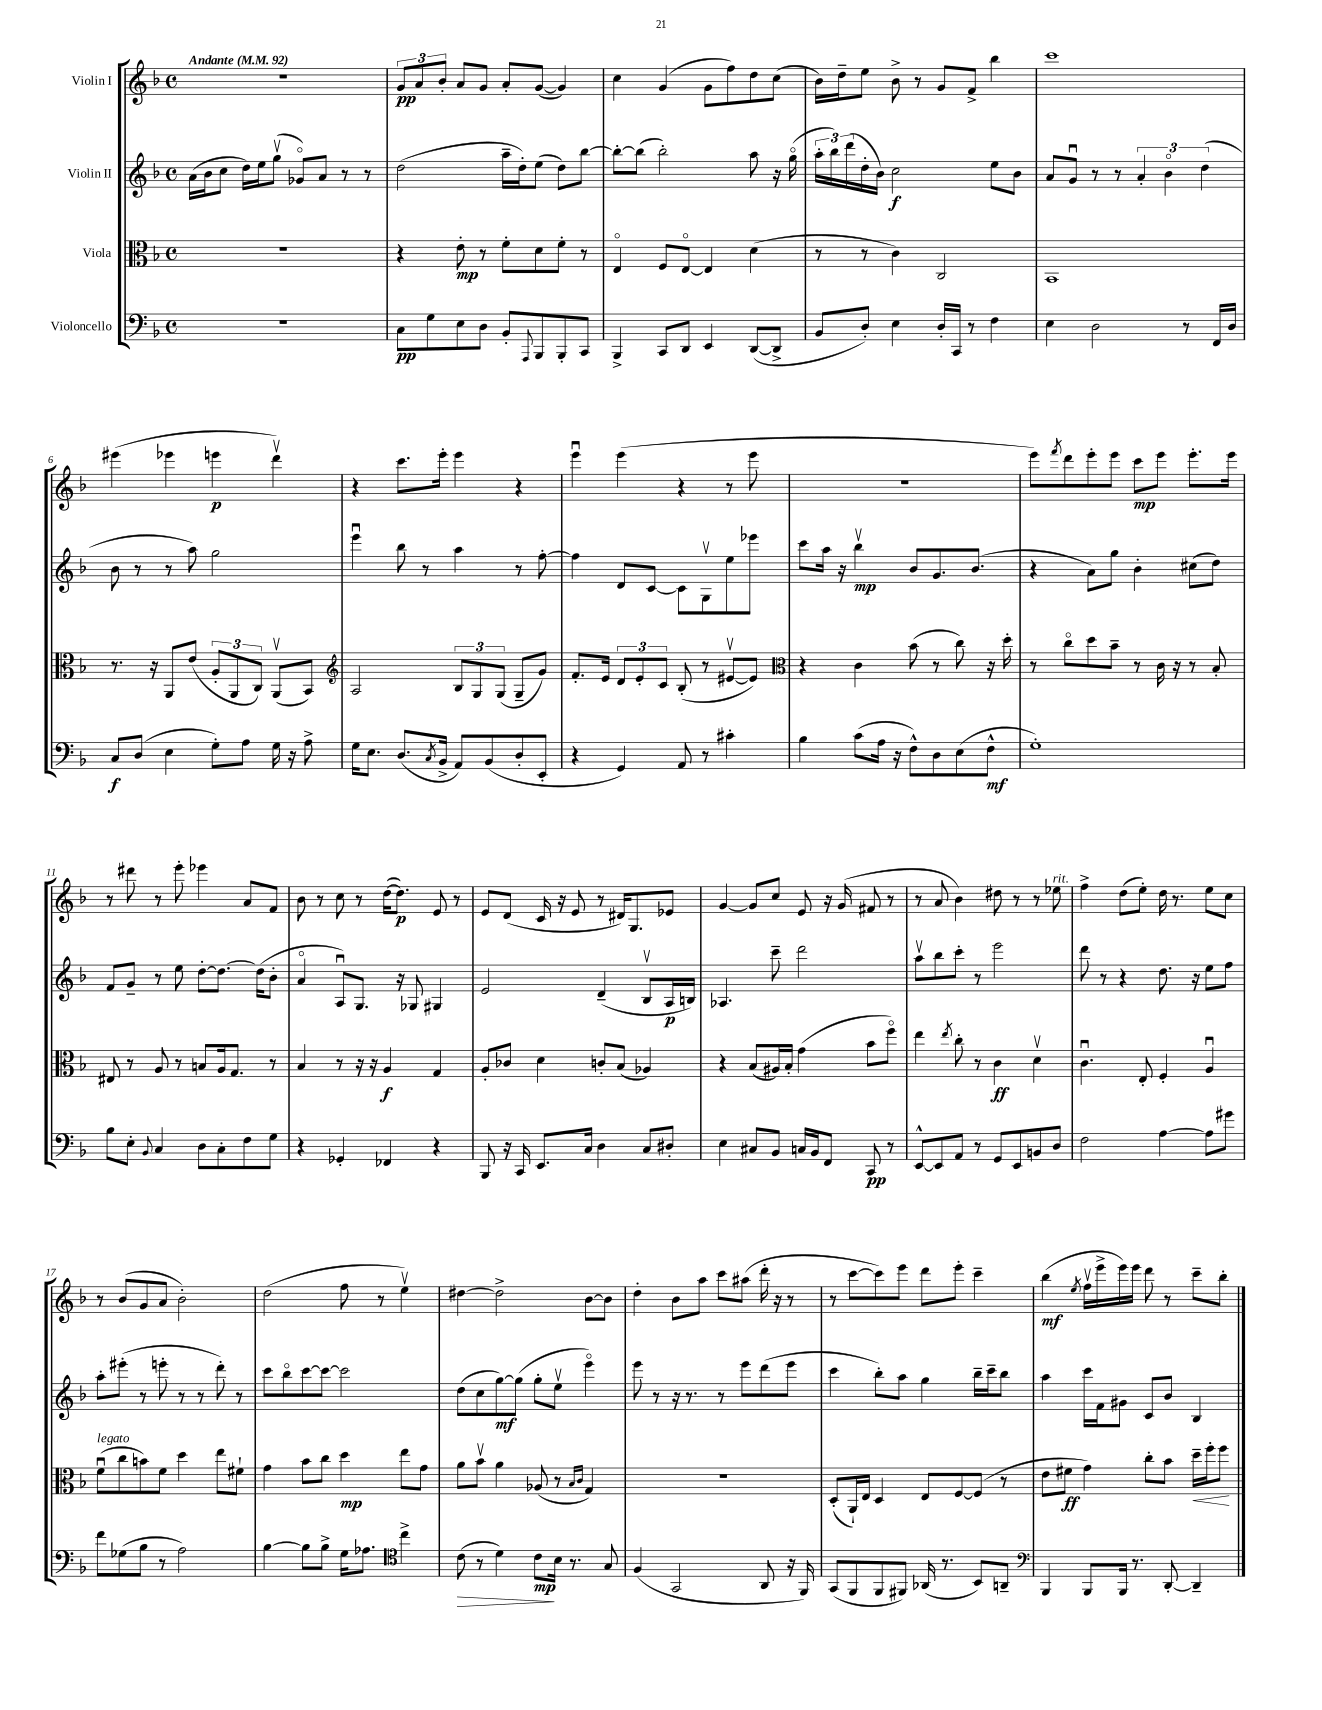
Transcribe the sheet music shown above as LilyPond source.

<<
\new StaffGroup <<
\new Staff = "s0" \with { instrumentName = "Violin I" } {
    \clef treble \key f \major \defaultTimeSignature \time 4/4 \tempo "Andante" 4 = 92
    R1 |
    \tuplet 3/2 { g'8\pp a'8 bes'8-. } a'8 g'8 a'8-. g'8~( g'4) |
    c''4 g'4( g'8 f''8) d''8 c''8( |
    bes'16) d''16-- e''8 bes'8-> r8 g'8 f'8-> bes''4 |
    c'''1 |
    eis'''4( ees'''4 e'''4\p d'''4\upbow) |
    r4 c'''8. e'''16-. e'''4 r4 |
    e'''4\downbow e'''4( r4 r8 e'''8 |
    r1 |
    e'''8) \acciaccatura { f'''8 } d'''8 e'''8-. e'''8 c'''8\mp e'''8 e'''8.-. e'''16 |
    r8 dis'''8 r8 e'''8-. ees'''4 a'8 f'8 |
    bes'8 r8 c''8 r8 d''16~( d''8.\p) e'8 r8 |
    e'8 d'8( c'16 r16 e'8 r8 dis'16) g8. ees'8 |
    g'4~ g'8 c''8 e'8 r16 g'16( fis'8 r8 |
    r8 a'8 bes'4) dis''8 r8 r8 ees''8^\markup { \italic "rit." } |
    f''4-> d''8( e''8-.) d''16 r8. e''8 c''8 |
    r8 bes'8( g'8 a'8 bes'2-.) |
    d''2( f''8 r8 e''4\upbow) |
    dis''4~ dis''2-> bes'8~ bes'8 |
    d''4-. bes'8 a''8 c'''8 ais''8( d'''16-. r16 r8 |
    r8 c'''8~ c'''8) e'''8 d'''8 e'''8-. c'''4-- |
    bes''4\mf( \acciaccatura { e''8 } f''16\upbow e'''16-> e'''16) e'''16 d'''8 r8 c'''8-- bes''8-. \bar "|." |
}
\new Staff = "s1" \with { instrumentName = "Violin II" } {
    \clef treble \key f \major \defaultTimeSignature \time 4/4
    a'16( bes'16 c''8 d''16) e''16 g''8\upbow( ges'8\flageolet) a'8 r8 r8 |
    d''2( a''16-- d''16-.) e''8( d''8) bes''8~ |
    bes''8~-. bes''8( bes''2-.) a''8 r16 g''16\flageolet( |
    \tuplet 3/2 { a''16-. bes''16) d'''16( } d''16-. bes'16) c''2\f e''8 bes'8 |
    a'8 g'8\downbow r8 r8 \tuplet 3/2 { a'4-. bes'4\flageolet d''4( } |
    bes'8 r8 r8 a''8) g''2 |
    e'''4\downbow bes''8 r8 a''4 r8 f''8~-. |
    f''4 d'8 c'8~ c'8 g8\upbow e''8 ees'''8 |
    c'''8 a''16 r16 bes''4\upbow\mp bes'8 g'8. bes'8.( |
    r4 a'8) g''8 bes'4-. cis''8( d''8) |
    f'8 g'8-- r8 e''8 d''8~-. d''8.~ d''16( bes'8-. |
    a'4\flageolet a8\downbow) g8. r16 ges8 gis4 |
    e'2 d'4--( bes8\upbow a16\p b16) |
    aes4. c'''8-- d'''2 |
    a''8\upbow bes''8 c'''8-. r8 e'''2 |
    d'''8 r8 r4 d''8. r16 e''8 f''8 |
    a''8-. eis'''8-.( r8 e'''8-. r8 r8 d'''8-.) r8 |
    c'''8 bes''8\flageolet c'''8~ c'''8~ c'''2 |
    d''8( c''8 g''8~\mf) g''8( g''8-. e''8\upbow e'''4\flageolet) |
    e'''8 r8 r16 r8. r8 e'''8 d'''8( e'''8 |
    c'''4 bes''8-.) a''8 g''4 bes''16-- c'''16-- bes''8 |
    a''4 c'''16 f'16 gis'8 c'8 bes'8 bes4 \bar "|." |
}
\new Staff = "s2" \with { instrumentName = "Viola" } {
    \clef alto \key f \major \defaultTimeSignature \time 4/4
    R1 |
    r4 e'8-.\mp r8 f'8-. d'8 f'8-. r8 |
    e4\flageolet f8 e8~\flageolet e4 d'4( |
    r8 r8 c'4) c2 |
    bes,1 |
    r8. r16 a,8 e'8( \tuplet 3/2 { a8-. a,8 c8) } a,8\upbow( bes,8) |
    \clef treble a2 \tuplet 3/2 { bes8 g8 g8( } g8-- g'8) |
    f'8.-. e'16 \tuplet 3/2 { d'8 e'8-. c'8 } bes8-.( r8 eis'8~\upbow eis'8) |
    \clef alto r4 c'4 bes'8( r8 c''8) r16 d''16-. |
    r8 c''8\flageolet d''8 bes'8-- r8 c'16 r16 r8 bes8-. |
    eis8 r8 a8 r8 b8 a16 g8. r8 |
    bes4 r8 r16 r16 a4\f g4 |
    a8-. ces'8 d'4 c'8-. bes8( aes4) |
    r4 bes8( ais16) bes16-. g'4( bes'8 f''8\flageolet) |
    e''4 \acciaccatura { e''8 } c''8-. r8 c'4\ff d'4\upbow |
    c'4.\downbow e8-. f4-. a4\downbow |
    f'8\downbow^\markup { \italic "legato" }( c''8 b'8) f'8 d''4 e''8 fis'8-! |
    g'4 bes'8 c''8 d''4\mp e''8 g'8 |
    a'8 bes'8\upbow a'4 aes8( r8 \grace { bes16 c'16 } g4) |
    R1 |
    d8-.( a,16-!) e16 d4 e8 f8~ f8( r8 |
    e'8 fis'8\ff g'4) c''8-. bes'8 d''16--\< f''16-. f''8\! \bar "|." |
}
\new Staff = "s3" \with { instrumentName = "Violoncello" } {
    \clef bass \key f \major \defaultTimeSignature \time 4/4
    r1 |
    c8\pp g8 e8 d8 bes,8-. \appoggiatura { a,,8 } bes,,8 bes,,8-. c,8 |
    bes,,4-> c,8 d,8 e,4 d,8~( d,8-> |
    bes,8 d8-.) e4 d16-. c,16 r8 f4 |
    e4 d2 r8 f,16 d16 |
    c8\f d8( e4 g8-.) a8 g16 r16 a8-> |
    g16 e8. d8.( \acciaccatura { c8 } bes,16-> a,8) bes,8( d8-. e,8-. |
    r4 g,4) a,8 r8 cis'4-. |
    bes4 c'8( a16 r16 f8-^) d8 e8( f8-^\mf |
    g1-.) |
    bes8 e8-. \appoggiatura { bes,8 } c4 d8 c8-. f8 g8 |
    r4 ges,4-. fes,4 r4 |
    bes,,8 r16 c,16 e,8. c16 d4 c8 dis8-. |
    e4 cis8 bes,8 c16 bes,16 f,8 c,8\pp r8 |
    e,8~-^ e,8 a,8 r8 g,8 e,8 b,8 d8 |
    f2 a4~ a8 gis'8 |
    f'8 ges8( bes8 r8 a2) |
    bes4~ bes8 bes8-> g16 aes8. \clef tenor c''4-> |
    c'8\>( r8 d'4) c'8\mp\! bes16 r8. g8 |
    f4( g,2 a,8 r16 f,16) |
    g,8( f,8 f,8 fis,8) aes,16( r8. bes,8) a,8-- |
    \clef bass bes,,4 bes,,8 bes,,16 r8. d,8~-. d,4-- \bar "|." |
}
>>
>>
